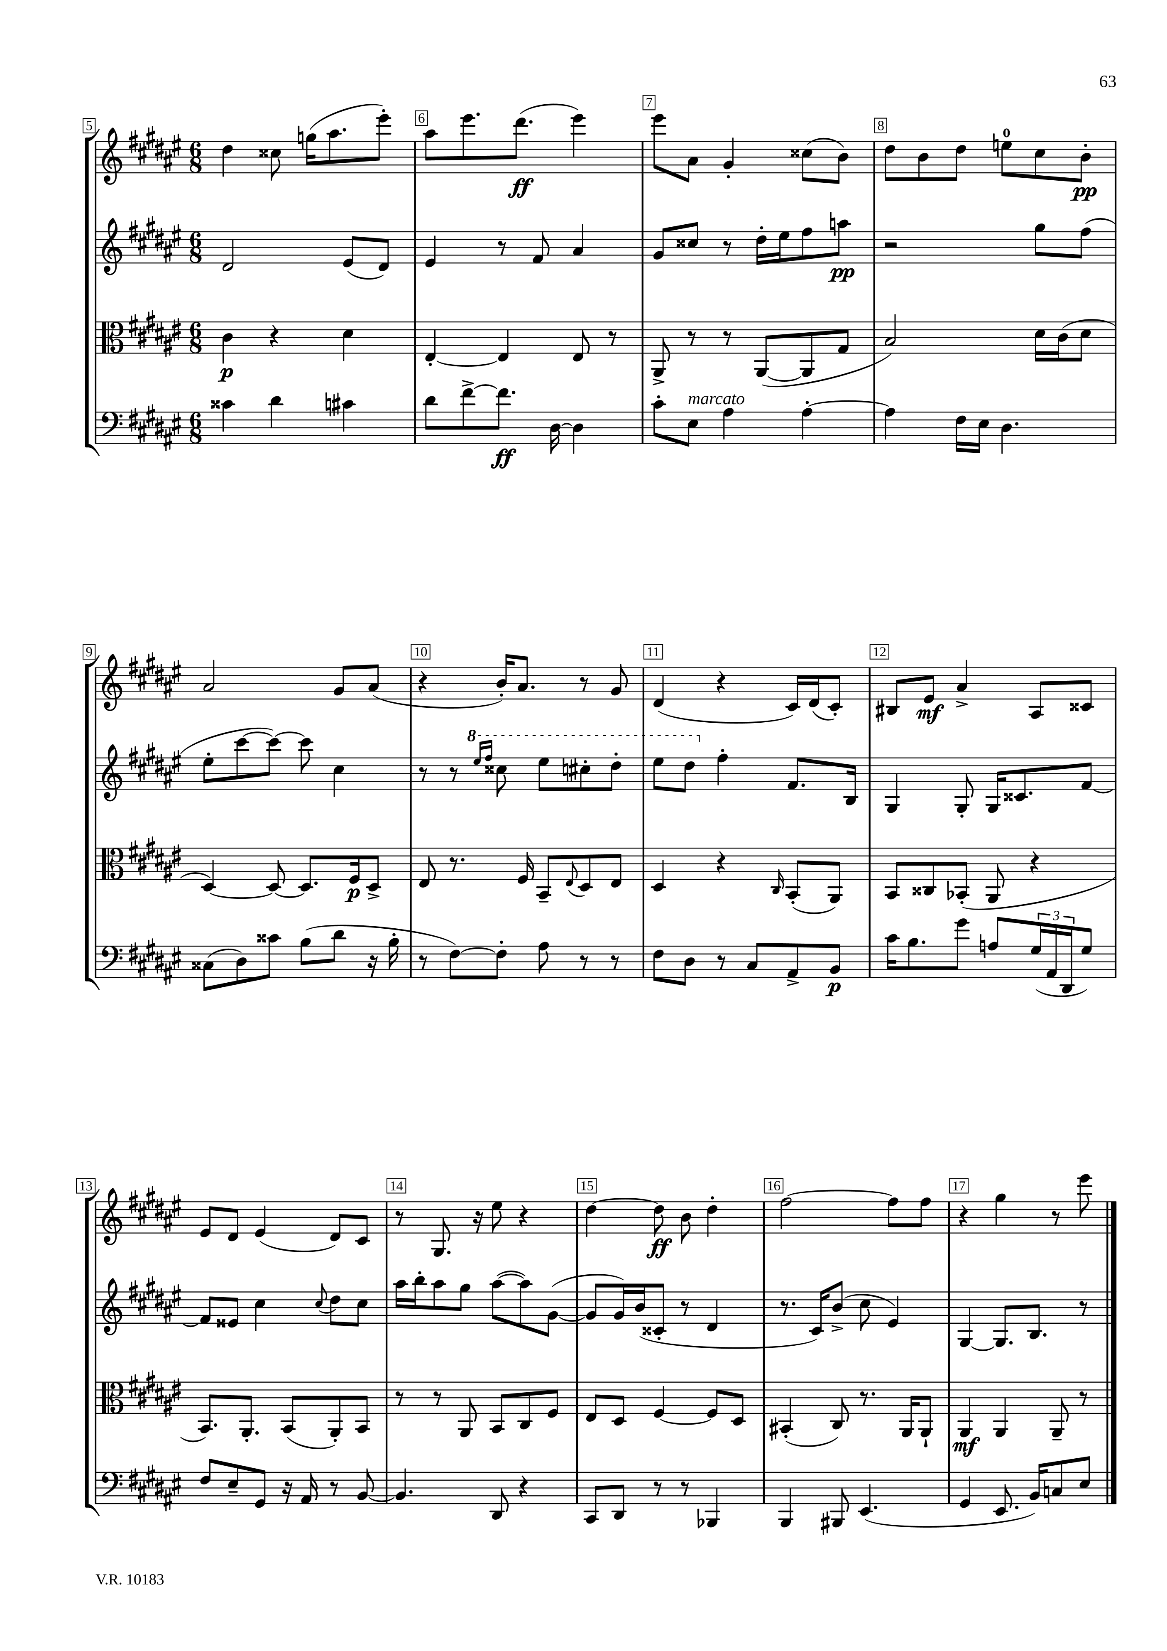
<<
\new StaffGroup <<
\new Staff = "s0" {
    \clef treble \key fis \major \numericTimeSignature \time 6/8
    dis''4 cisis''8 g''16( ais''8. eis'''8-.) |
    ais''8 eis'''8. dis'''8.\ff( eis'''4) |
    eis'''8 ais'8 gis'4-. cisis''8( b'8) |
    dis''8 b'8 dis''8 e''8-0 cis''8 b'8-.\pp |
    ais'2 gis'8 ais'8( |
    r4 b'16-.) ais'8. r8 gis'8 |
    dis'4( r4 cis'16) dis'16( cis'8-.) |
    bis8 eis'8\mf ais'4-> ais8 cisis'8 |
    eis'8 dis'8 eis'4( dis'8) cis'8 |
    r8 gis8. r16 eis''8 r4 |
    dis''4~ dis''8\ff b'8 dis''4-. |
    fis''2~ fis''8 fis''8 |
    r4 gis''4 r8 eis'''8 \bar "|." |
}
\new Staff = "s1" {
    \clef treble \key fis \major \numericTimeSignature \time 6/8
    dis'2 eis'8( dis'8) |
    eis'4 r8 fis'8 ais'4 |
    gis'8 cisis''8 r8 dis''16-. eis''16 fis''8 a''8\pp |
    r2 gis''8 fis''8( |
    eis''8-. cis'''8~ cis'''8~) cis'''8 cis''4 |
    r8 r8 \ottava #1 \grace { eis'''16 fis'''16 } cisis'''8 eis'''8 cis'''8-. dis'''8-. |
    eis'''8 dis'''8 \ottava #0 fis''4-. fis'8. b16 |
    gis4 gis8-. gis16 cisis'8. fis'8~ |
    fis'8 eisis'8 cis''4 \appoggiatura { cis''8 } dis''8 cis''8 |
    ais''16 b''16-. ais''8 gis''8 ais''8~( ais''8) gis'8~( |
    gis'8 gis'16) b'16( cisis'8-. r8 dis'4 |
    r8. cis'16) b'8->( cis''8 eis'4) |
    gis4~ gis8. b8. r8 \bar "|." |
}
\new Staff = "s2" {
    \clef alto \key fis \major \numericTimeSignature \time 6/8
    cis'4\p r4 dis'4 |
    eis4~-. eis4 eis8 r8 |
    ais,8-> r8 r8 ais,8~( ais,8 gis8 |
    b2) dis'16 cis'16( dis'8 |
    dis4~) dis8~ dis8. fis16\p dis8-> |
    eis8 r8. fis16 b,8-- \appoggiatura { eis8 } dis8 eis8 |
    dis4 r4 \grace { cis16 } b,8-.( ais,8) |
    b,8 cisis8 bes,8-.( ais,8 r4 |
    b,8.) ais,8.-. b,8( ais,8-.) b,8 |
    r8 r8 ais,8 b,8 cis8 fis8 |
    eis8 dis8 fis4~ fis8 dis8 |
    bis,4-.( cis8) r8. ais,16 ais,8-! |
    ais,4\mf ais,4 ais,8-- r8 \bar "|." |
}
\new Staff = "s3" {
    \clef bass \key fis \major \numericTimeSignature \time 6/8
    cisis'4 dis'4 cis'4 |
    dis'8 fis'8~-> fis'8.\ff dis16~ dis4 |
    cis'8-. eis8^\markup { \italic "marcato" } ais4 ais4~-. |
    ais4 fis16 eis16 dis4. |
    cisis8( dis8) cisis'8 b8( dis'8 r16 b16-. |
    r8 fis8~) fis8-. ais8 r8 r8 |
    fis8 dis8 r8 cis8 ais,8-> b,8\p |
    cis'16 b8. gis'8 a8 \tuplet 3/2 { gis16( ais,16 dis,16 } gis8) |
    fis8 eis8-- gis,8 r16 ais,16 r8 b,8~ |
    b,4. dis,8 r4 |
    cis,8 dis,8 r8 r8 bes,,4 |
    b,,4 bis,,8 eis,4.( |
    gis,4 eis,8. b,16) c8 eis8 \bar "|." |
}
>>
>>
\layout { \context { \Score currentBarNumber = #5 \override BarNumber.break-visibility = ##(#f #t #t) barNumberVisibility = #all-bar-numbers-visible \override BarNumber.stencil = #(make-stencil-boxer 0.1 0.3 ly:text-interface::print) } }
